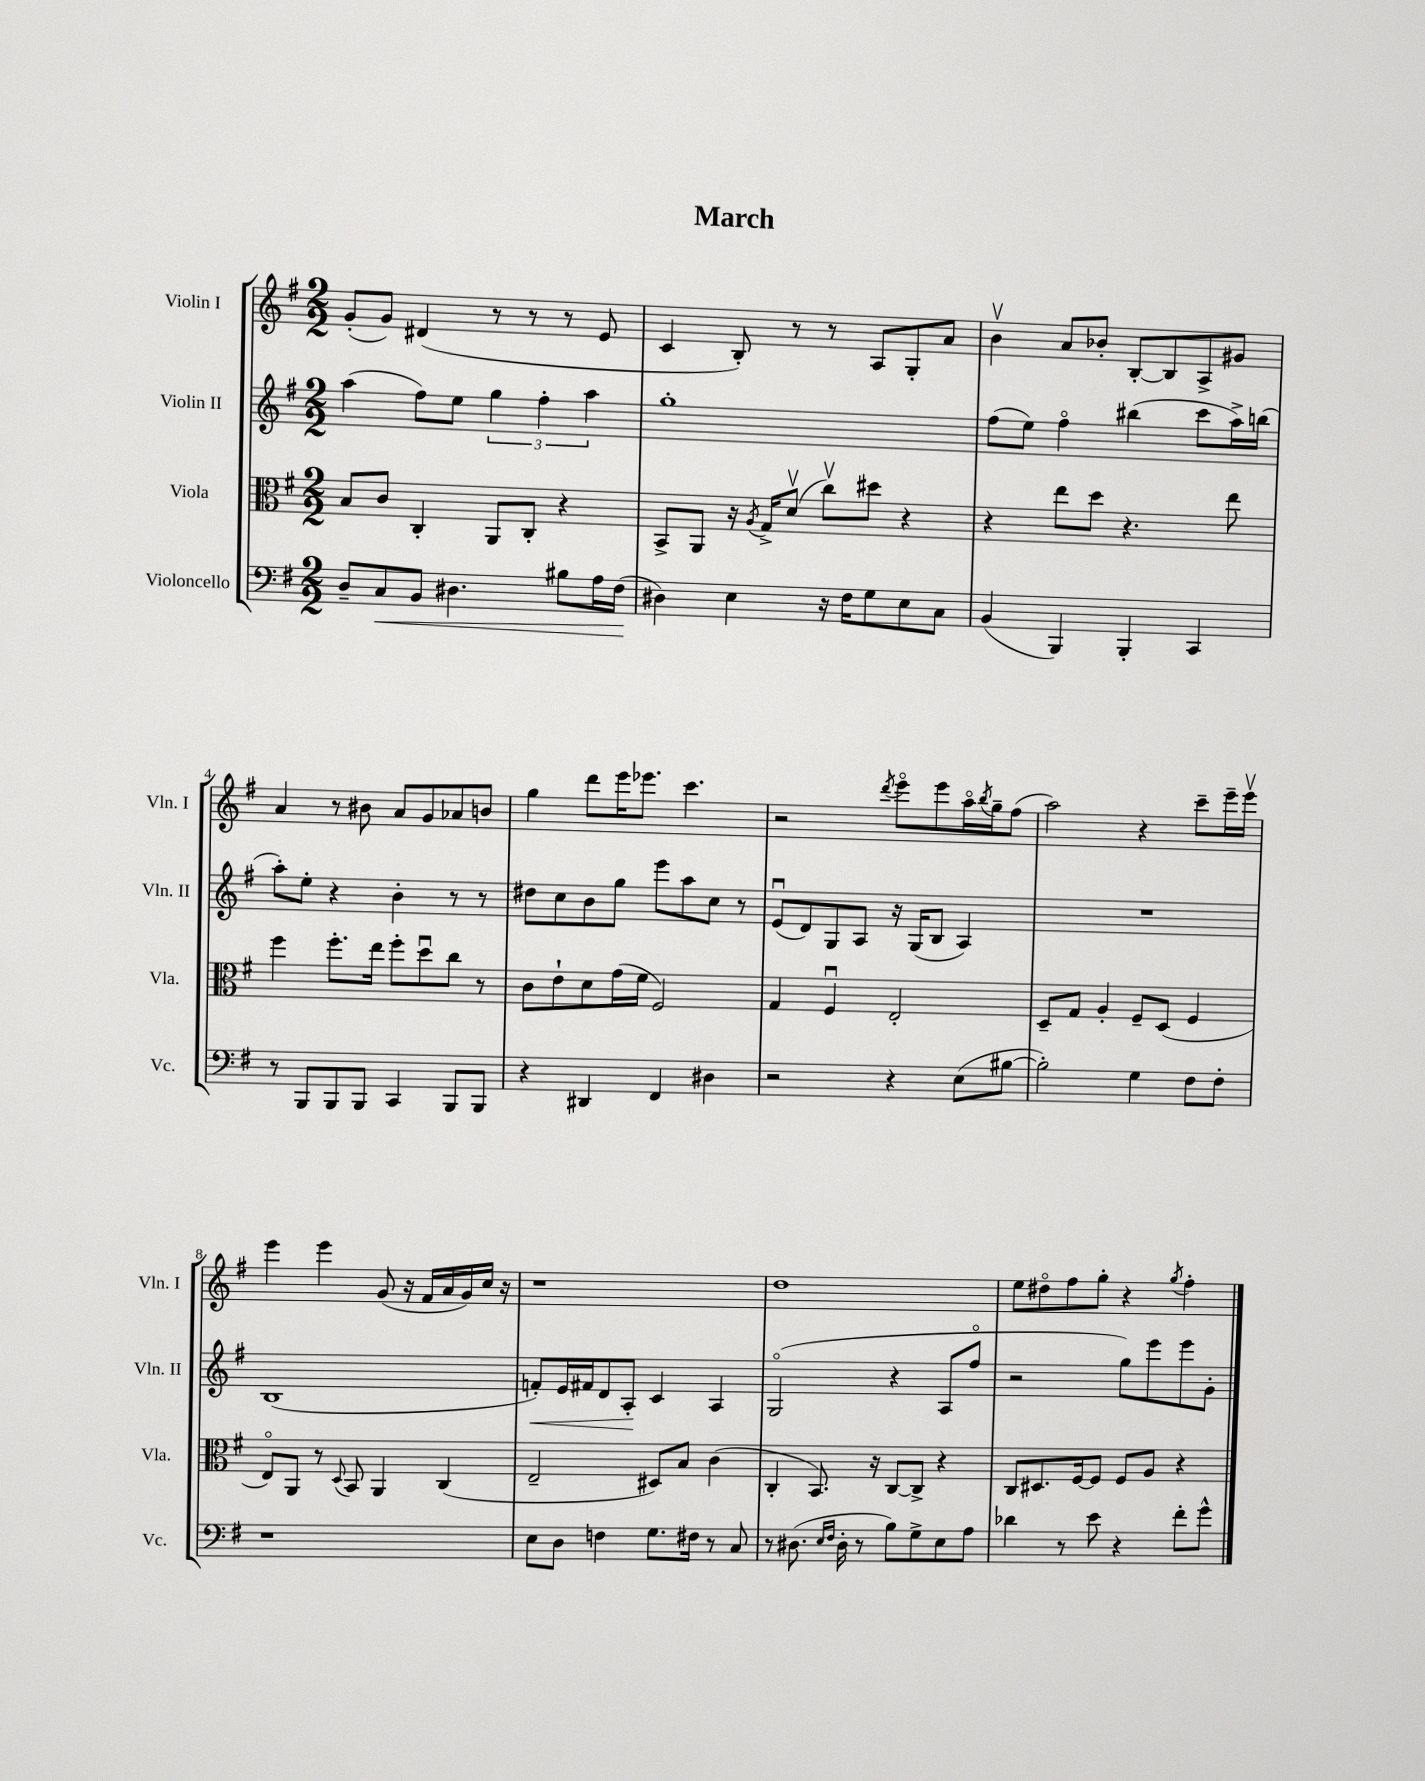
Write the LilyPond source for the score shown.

\header { title = "March" }
<<
\new StaffGroup <<
\new Staff = "s0" \with { instrumentName = "Violin I" shortInstrumentName = "Vln. I" } {
    \clef treble \key g \major \numericTimeSignature \time 2/2
    g'8-.( g'8) dis'4( r8 r8 r8 e'8 |
    c'4 b8-.) r8 r8 a8 g8-. a'8 |
    b'4\upbow a'8 bes'8-. b8~-. b8 a8-> gis'8 |
    a'4 r8 bis'8 a'8 g'8 aes'8 b'8 |
    g''4 d'''8 e'''16 ees'''8. c'''4. |
    r2 \acciaccatura { d'''8 } e'''8\flageolet e'''8 a''16\flageolet \acciaccatura { b''8 } g''16-- fis''8( |
    a''2) r4 c'''8-- e'''16-- e'''16\upbow |
    e'''4 e'''4 g'8( r16 fis'16 a'16 g'16) c''16 r16 |
    r1 |
    d''1 |
    e''8 dis''8\flageolet fis''8 g''8-. r4 \acciaccatura { g''8 } fis''4-. \bar "|." |
}
\new Staff = "s1" \with { instrumentName = "Violin II" shortInstrumentName = "Vln. II" } {
    \clef treble \key g \major \numericTimeSignature \time 2/2
    a''4( fis''8) e''8 \tuplet 3/2 { g''4 fis''4-. a''4 } |
    g''1-. |
    fis''8( e''8) fis''4\flageolet bis''4( c'''8 a''16->) b''16( |
    a''8-.) e''8-. r4 b'4-. r8 r8 |
    dis''8 c''8 b'8 g''8 e'''8 a''8 c''8 r8 |
    e'8\downbow( d'8) g8 a8 r16 g16( b8 a4) |
    R1 |
    b1( |
    f'8-.\<) e'16 fis'16 d'8 a8-.\! c'4 a4 |
    g2\flageolet( r4 a8 fis''8\flageolet |
    r2 g''8) e'''8 e'''8 g'8-. \bar "|." |
}
\new Staff = "s2" \with { instrumentName = "Viola" shortInstrumentName = "Vla." } {
    \clef alto \key g \major \numericTimeSignature \time 2/2
    b8 c'8 c4-. a,8 c8-. r4 |
    b,8-> a,8 r16 \acciaccatura { a8 } g16-> d'8\upbow( c''8\upbow) dis''8 r4 |
    r4 e''8 d''8 r4. e''8 |
    fis''4 fis''8.-. e''16 fis''8-. d''8\downbow c''8 r8 |
    c'8 e'8-! d'8 g'16( fis'16 fis2) |
    g4 fis4\downbow e2-. |
    d8-- g8 a4-. fis8-- d8( fis4 |
    e8\flageolet) a,8 r8 \appoggiatura { d8 } b,8 a,4 c4( |
    e2-- dis8) b8 c'4( |
    c4-. b,8.) r16 c8~ c8-> r4 |
    c8 dis8. fis16~ fis8 fis8 a8 r4 \bar "|." |
}
\new Staff = "s3" \with { instrumentName = "Violoncello" shortInstrumentName = "Vc." } {
    \clef bass \key g \major \numericTimeSignature \time 2/2
    d8-- c8\< b,8 dis4. bis8 a16 fis16\!( |
    dis4) e4 r16 fis16 g8 e8 c8 |
    b,4( b,,4) b,,4-. c,4 |
    r8 b,,8 b,,8 b,,8 c,4 b,,8 b,,8 |
    r4 dis,4 fis,4 dis4 |
    r2 r4 e8( bis8~ |
    bis2-.) g4 fis8 fis8-. |
    r1 |
    e8 d8 f4 g8. fis16 r8 c8 |
    r8 dis8.( \grace { e16 fis16 } dis16-. r8 b8) g8-> e8 a8 |
    des'4 r8 e'8 r4 fis'8-. g'8-^ \bar "|." |
}
>>
>>
